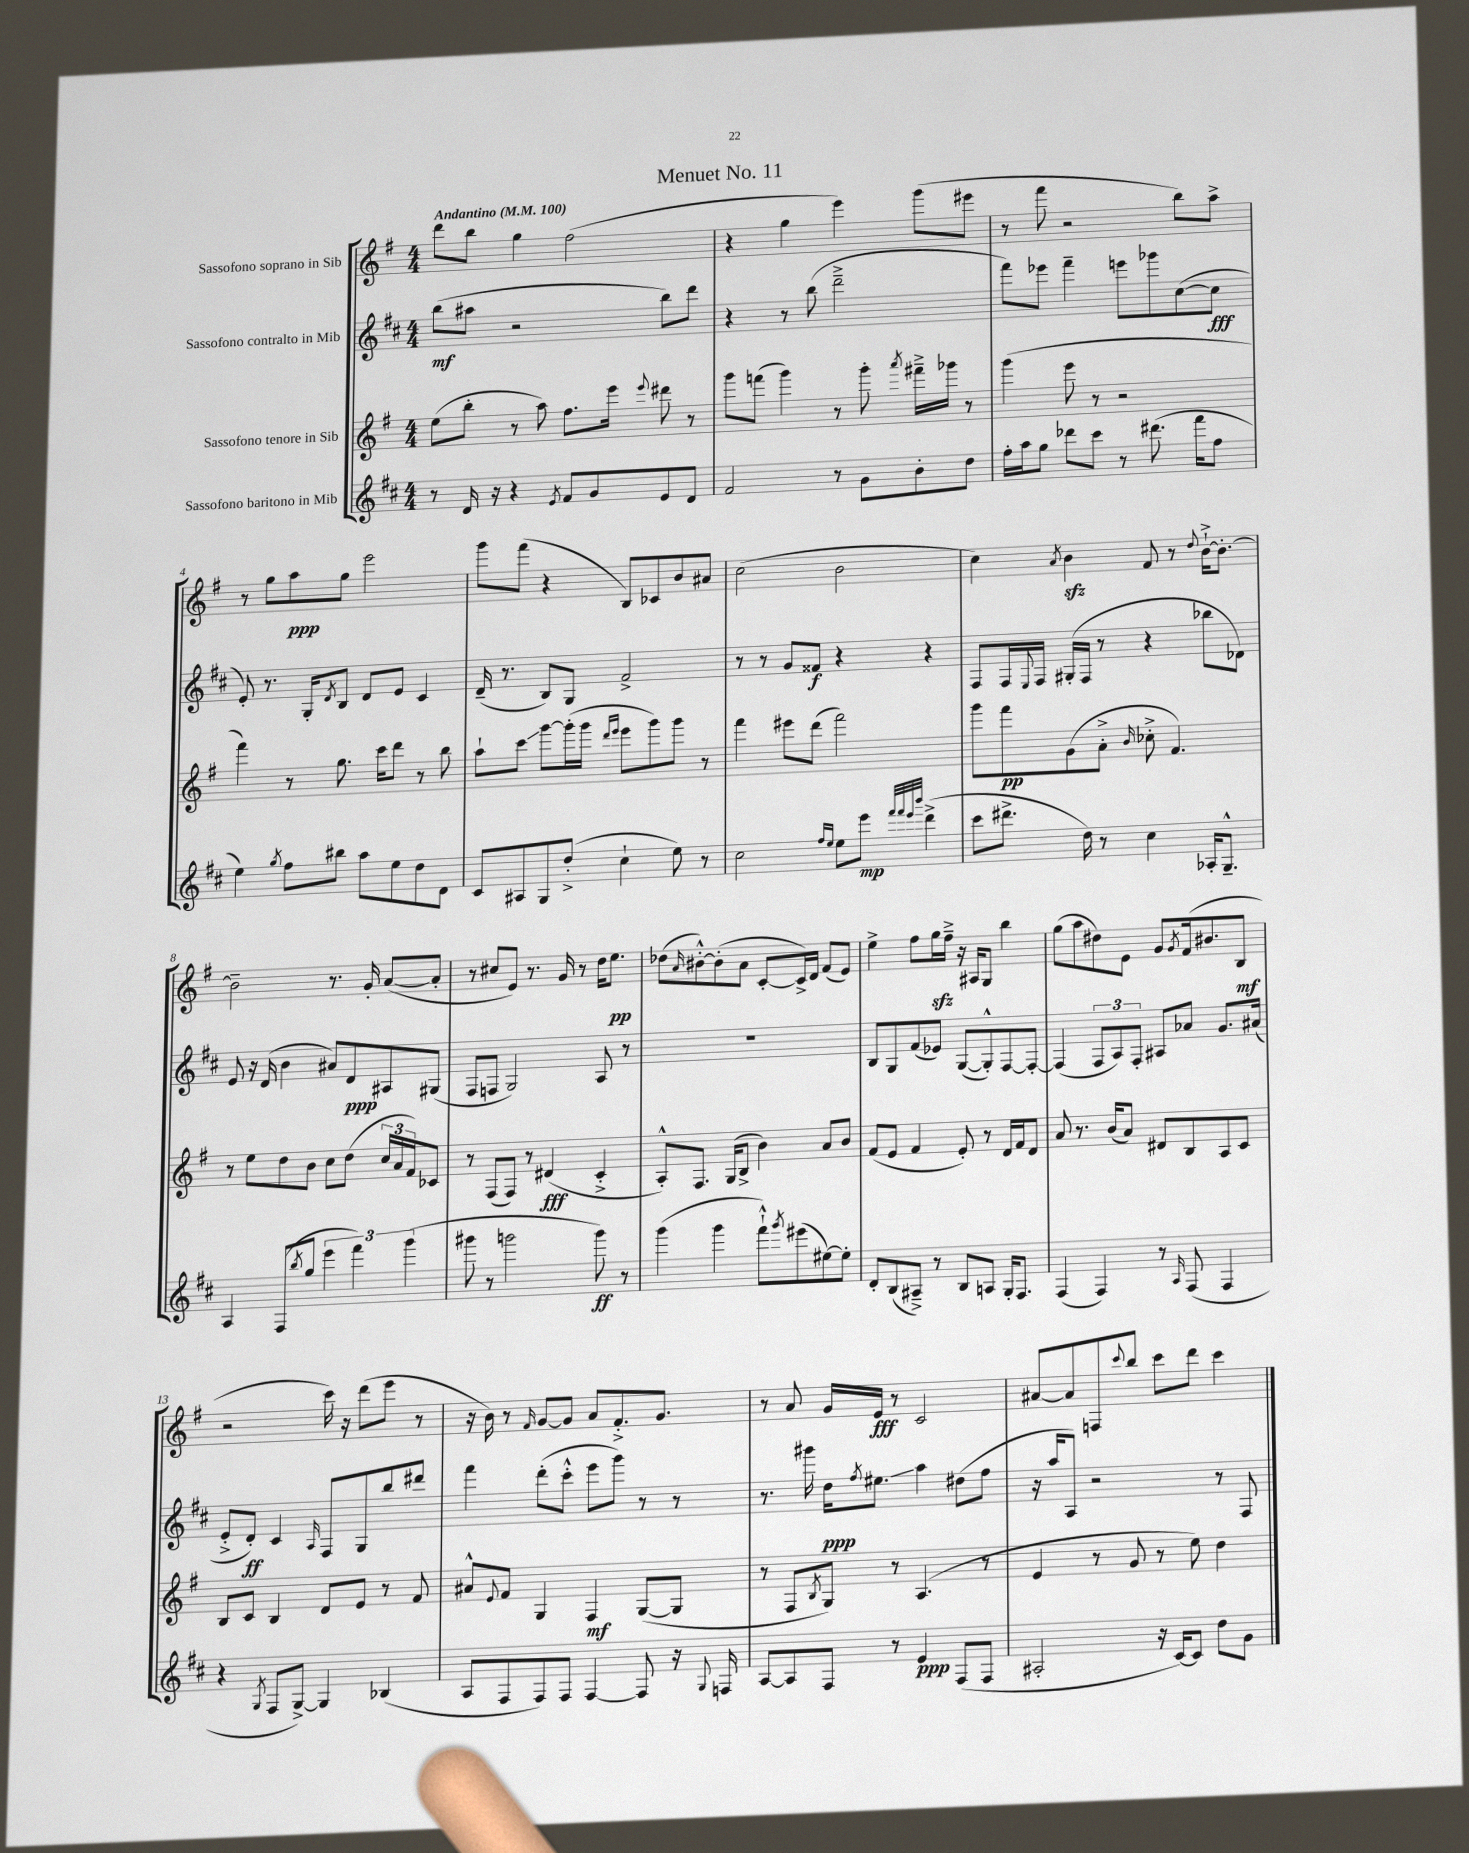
\header { title = "Menuet No. 11" }
<<
\new StaffGroup <<
\new Staff = "s0" \with { instrumentName = "Sassofono soprano in Sib" } {
    \clef treble \key g \major \numericTimeSignature \time 4/4 \tempo "Andantino" 4 = 100
    d'''8 b''8 g''4 fis''2( |
    r4 g''4 e'''4) g'''8( eis'''8 |
    r8 fis'''8 r2 b''8) a''8-> |
    r8 g''8 a''8\ppp g''8 e'''2 |
    g'''8 fis'''8( r4 b8) ces'8 b'8 ais'8 |
    c''2( b'2 |
    c''4) \acciaccatura { a'8 } b'4\sfz fis'8 r8 \appoggiatura { d''8 } b'16~-!-> b'8.~-. |
    b'2-- r8. g'16-. a'8~( a'8-. |
    r8 cis''8 e'8) r8. g'16 r8 d''16 e''8.\pp |
    des''8( \grace { a'16 } bis'8~-.-^) bis'8-.( a'8 c'8~-. c'16->) d'16 fis'8( e'8) |
    e''4-> fis''8 g''16\sfz fis''16---> r16 ais16 g8 b''4 |
    g''8( a''8 dis''8) e'8 g'8 \acciaccatura { g'8 } fis'16( bis'8. b8\mf |
    r2 c'''16) r16 d'''8( e'''8 r8 |
    r16 b'16) r8 \grace { fis'16 } g'8~ g'8 a'8 fis'8.-.-> g'8. |
    r8 a'8 g'16 e'16\fff r8 c'2 |
    ais'8~ ais'8 f8 \appoggiatura { c'''8 } b''8 c'''8 d'''8 c'''4 \bar "|." |
}
\new Staff = "s1" \with { instrumentName = "Sassofono contralto in Mib" } {
    \clef treble \key d \major \numericTimeSignature \time 4/4
    b''8\mf( ais''8 r2 b''8) d'''8 |
    r4 r8 b''8( d'''2---> |
    fis'''8) ees'''8 fis'''4-- e'''8 ges'''8 cis''8~( cis''8\fff |
    e'8-.) r8. g16-. \acciaccatura { d'8 } b8 d'8 e'8 cis'4 |
    d'16--( r8. b8) g8 fis'2-> |
    r8 r8 g'8 fisis'8\f r4 r4 |
    fis8 fis16 \appoggiatura { e8 } fis16 gis16-.( fis16 r8 r4 bes''8 des'8) |
    e'8 r16 d'16( b'4 ais'8) d'8\ppp ais8 gis8( |
    fis8 f8 g2) a8 r8 |
    R1 |
    b8 g8 fis'8( ees'8) g8~( g8-.-^) fis8~ fis8~-. |
    fis4( \tuplet 3/2 { fis8 a8) fis8-. } ais8 aes'8 g'8. ais'16( |
    e'8-.-> d'8-.\ff) cis'4 \grace { a16 } fis8 g8 b''8 dis'''8 |
    fis'''4 d'''8-.( cis'''8-.-^ e'''8 g'''8) r8 r8 |
    r8. gis'''16 d''16\ppp \acciaccatura { fis''8 } eis''8.\glissando a''4 dis''8( fis''8 |
    r16 a''16 a8) r2 r8 fis8 \bar "|." |
}
\new Staff = "s2" \with { instrumentName = "Sassofono tenore in Sib" } {
    \clef treble \key g \major \numericTimeSignature \time 4/4
    e''8( b''8-. r8 a''8) fis''8. e'''16 \appoggiatura { e'''8 } dis'''8 r8 |
    g'''8 f'''8( g'''4) r8 g'''8-. \acciaccatura { a'''8 } fis'''16---> ges'''16 r8 |
    g'''4( e'''8 r8 r2 |
    fis'''4) r8 g''8. c'''16 d'''8 r8 b''8 |
    a''8-! c'''8\glissando g'''8~ g'''16-.( g'''16 \grace { d'''16 e'''16 } e'''8 g'''8) g'''8 r8 |
    fis'''4 eis'''8 d'''8( fis'''2) |
    g'''8 fis'''8\pp g'8( a'8-.-> \grace { b'16 } ces''8-.-> fis'4.) |
    r8 e''8 d''8 b'8 c''8 d''8( \tuplet 3/2 { c''16 a'16 fis'16) } ces'8 |
    r8 fis8( fis8) r8 dis'4\fff( c'4-.-> |
    a8-.-^) fis8. g16( b8-> b'4) a'8 b'8 |
    fis'8( e'8 fis'4 e'8-.) r8 d'16 fis'16 d'8 |
    a'8 r8. b'16( a'8) dis'8 b8 a8 c'8 |
    b8 c'8 b4 d'8 e'8 r8 fis'8 |
    ais'8-^ \appoggiatura { e'8 } fis'8 g4 fis4\mf g8~( g8 |
    r8 fis8 \acciaccatura { b8 } g8) r8 a4.( r8 |
    e'4 r8 g'8 r8 e''8) d''4 \bar "|." |
}
\new Staff = "s3" \with { instrumentName = "Sassofono baritono in Mib" } {
    \clef treble \key d \major \numericTimeSignature \time 4/4
    r8 d'16 r16 r4 \acciaccatura { e'8 } fis'8 g'8 e'8 d'8 |
    fis'2 r8 g'8 b'8-. d''8 |
    fis''16-. a''16 g''8 des'''8 cis'''8 r8 dis'''8.( fis'''16 fis''8 |
    e''4) \acciaccatura { g''8 } fis''8 bis''8 a''8 e''8 d''8 d'8 |
    cis'8 ais8 g8 d''8-.->( cis''4-! e''8) r8 |
    cis''2 \grace { fis''16 e''16 } e''8 e'''8\mp \grace { fis'''32 fis'''32 e'''32 b'''32 } d'''4->( |
    cis'''8 dis'''8.-> d''16) r8 cis''4 aes16-. g8.---^ |
    a4 fis8( \acciaccatura { b''8 } g''8 \tuplet 3/2 { e'''4 fis'''4) g'''4( } |
    gis'''8 r8 g'''2 g'''8\ff) r8 |
    g'''4( g'''4 fis'''8-!-^) \acciaccatura { g'''8 } eis'''8( eis''8~) eis''8-. |
    d'8-. b8( ais8--->) r8 b8 a8 g16-. fis8. |
    fis4( fis4) r8 \grace { a16 } fis8( fis4 |
    r4 \acciaccatura { g8 } fis8 g8~->) g4 bes4( |
    a8 fis8 fis8) fis8 fis4~ fis8 r16 \appoggiatura { g8 } f16 |
    a8~ a8 fis8 r8 e'4\ppp fis8( fis8 |
    ais2-. r16 cis'16~) cis'8 d''8 g'8 \bar "|." |
}
>>
>>
